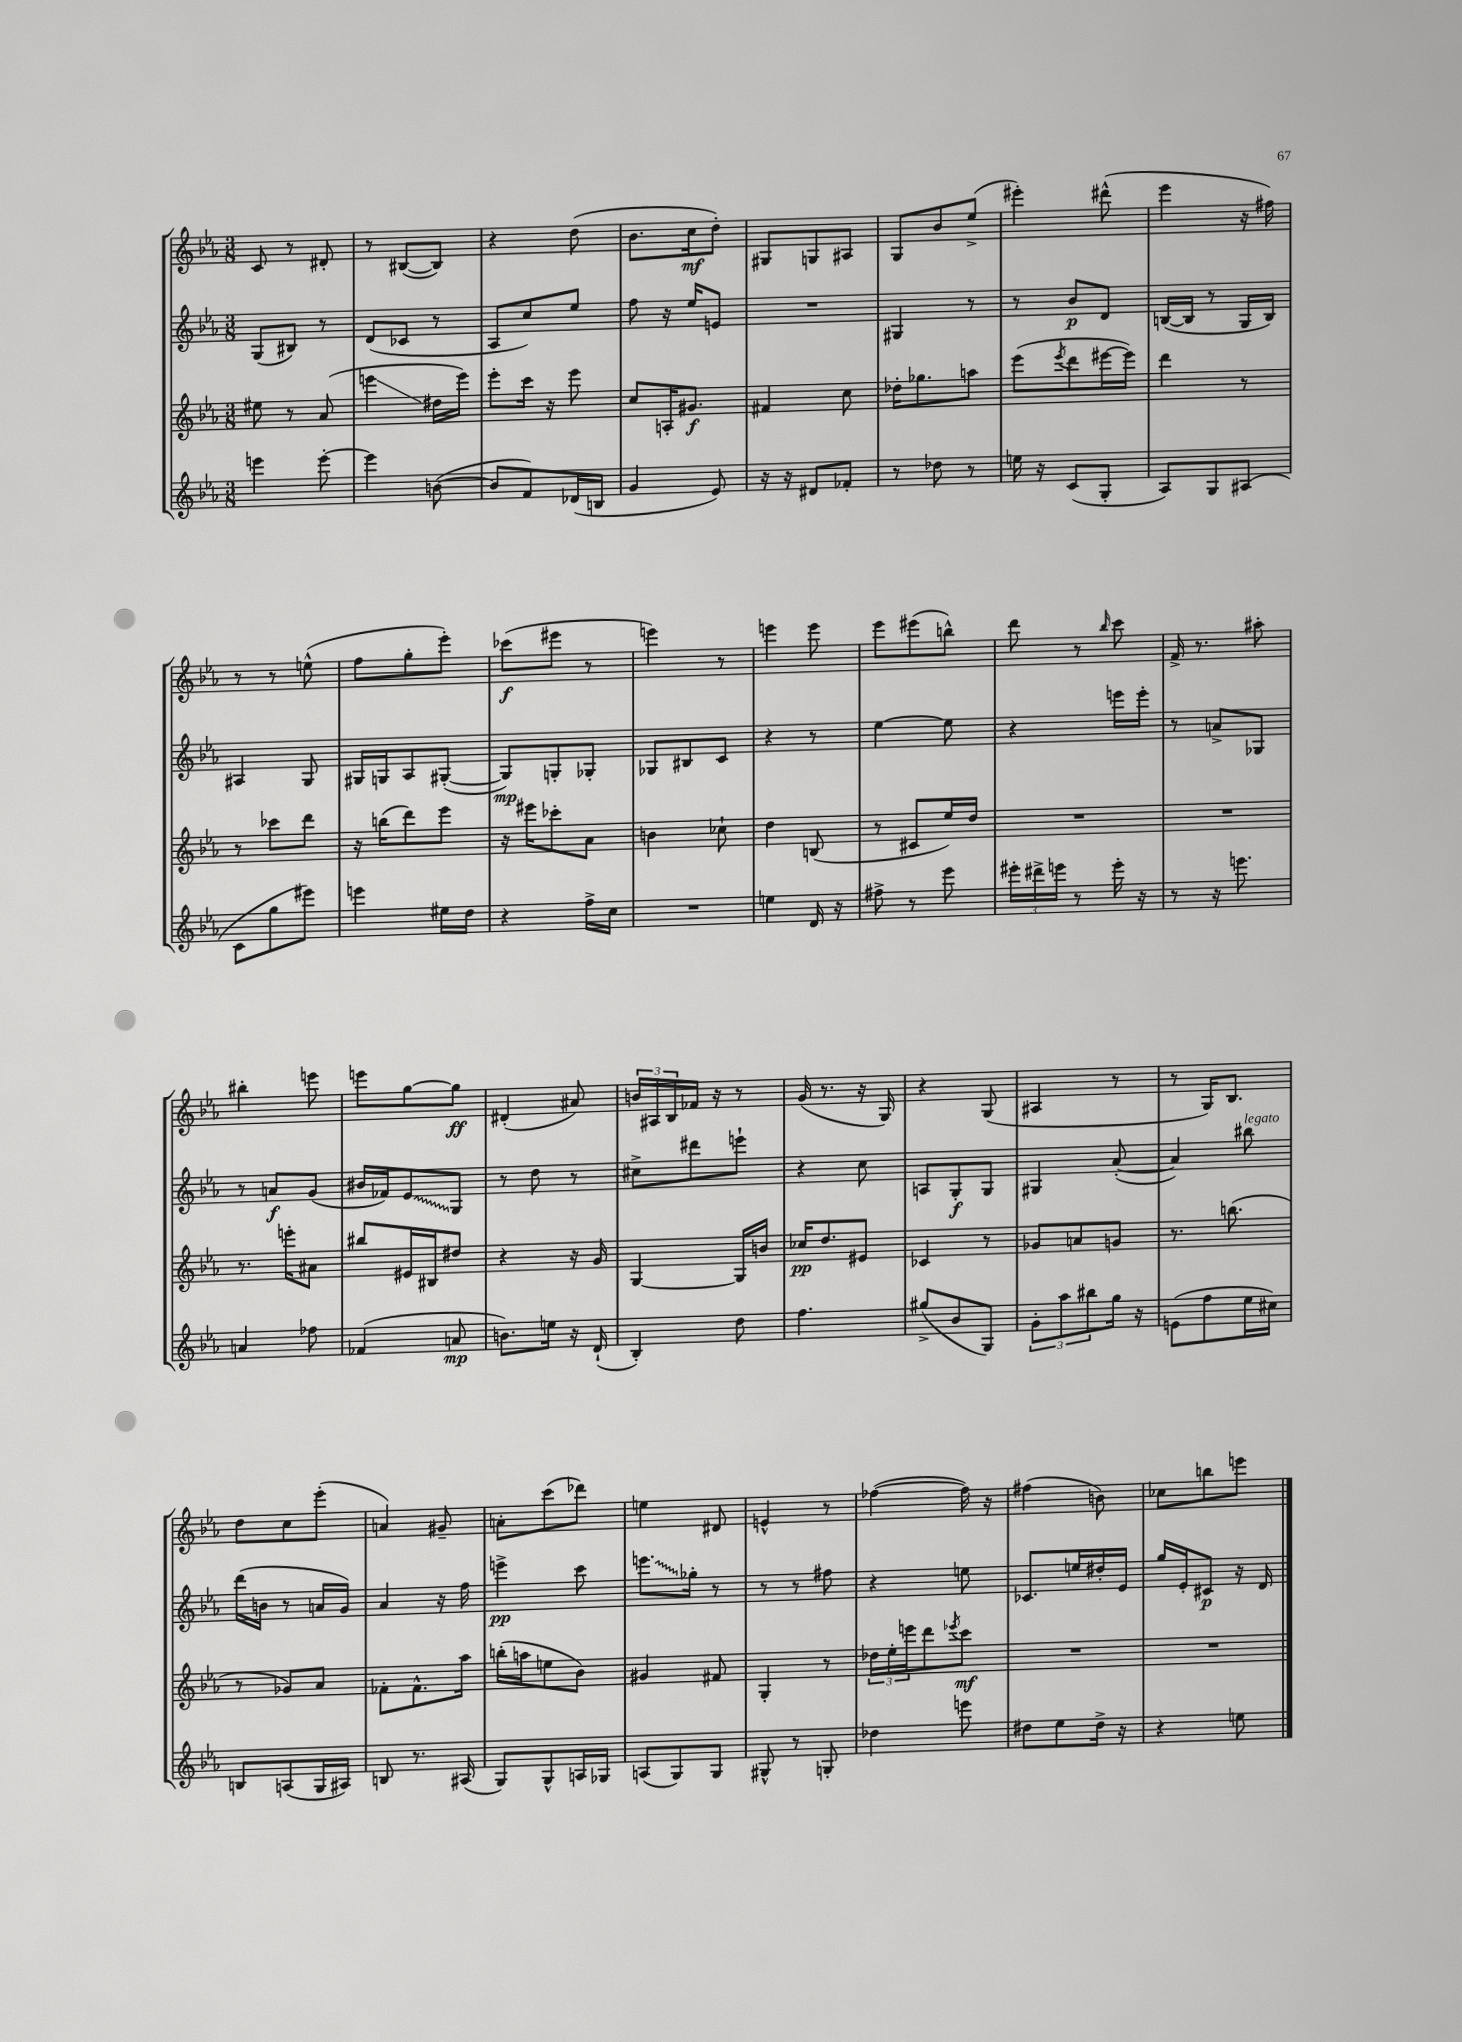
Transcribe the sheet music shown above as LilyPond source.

<<
\new StaffGroup <<
\new Staff = "s0" {
    \clef treble \key ees \major \numericTimeSignature \time 3/8
    c'8 r8 dis'8-. |
    r8 bis8~( bis8) |
    r4 d''8( |
    bes'8. c''16\mf d''8-.) |
    gis8 g8 ais8 |
    g8 bes'8 ees''8->( |
    eis'''4-.) dis'''8-^( |
    ees'''4 r16 fis''16) |
    r8 r8 e''8-^( |
    f''8 g''8-. ees'''8-.) |
    ces'''8\f( eis'''8 r8 |
    e'''4) r8 |
    e'''4 e'''8 |
    ees'''8 eis'''8( b''8-^) |
    d'''8 r8 \grace { bes''16 } c'''8 |
    f'16-> r8. ais''8-. |
    bis''4-. e'''8 |
    e'''8 g''8~ g''8\ff |
    dis'4-.( ais'8) |
    \tuplet 3/2 { b'16 ais16 bes16 } fes'16 r16 r8 |
    g'16( r8. r16 g16) |
    r4 g8( |
    ais4 r8 |
    r8 g16) bes8. |
    d''8 c''8 ees'''8-.( |
    a'4) gis'8-- |
    a'8-. c'''8( des'''8) |
    e''4 dis'8 |
    e'4-^ r8 |
    fes''4~( fes''16) r16 |
    fis''4( b'8) |
    ces''8 b''8 e'''8 \bar "|." |
}
\new Staff = "s1" {
    \clef treble \key ees \major \numericTimeSignature \time 3/8
    g8( bis8) r8 |
    d'8( ces'8 r8 |
    aes8 c''8) ees''8 |
    f''8 r16 ees''16 e'8 |
    R4. |
    gis4 r8 |
    r8 bes'8\p d'8 |
    b16~( b16 r8 g16 b16) |
    ais4 g8 |
    gis16 g16 aes8 gis8~-.( |
    gis8\mp) g8-. ges8-. |
    ges8 bis8 c'8 |
    r4 r8 |
    ees''4~ ees''8 |
    r4 e'''16 e'''16-. |
    r8 a'8-> ges8 |
    r8 a'8\f g'8( |
    bis'16 fes'16) \once \override Glissando.style = #'zigzag ees'8\glissando g8 |
    r8 d''8 r8 |
    cis''8-> dis'''8 e'''8-! |
    r4 c''8 |
    a8 g8-.\f g8 |
    gis4 aes'8~-.( |
    aes'4) bis''8^\markup { \italic "legato" } |
    d'''16( b'16 r8 a'16 g'16) |
    aes'4 r16 f''16 |
    e'''4->\pp c'''8 |
    \once \override Glissando.style = #'zigzag e'''8.\glissando ges''16-. r8 |
    r8 r8 fis''8 |
    r4 e''8 |
    ces'8. e''16 dis''16-. ees'16 |
    g''16 ees'16-. cis'8\p r16 d'16 \bar "|." |
}
\new Staff = "s2" {
    \clef treble \key ees \major \numericTimeSignature \time 3/8
    eis''8 r8 aes'8( |
    e'''4\glissando dis''16 e'''16) |
    ees'''8-. c'''16 r16 ees'''8 |
    c''8 a16-. gis'8.\f |
    fis'4 c''8 |
    des''16-. ges''8. a''8 |
    ees'''8( \acciaccatura { ees'''8 } d'''8 eis'''16~ eis'''16) |
    d'''4 r8 |
    r8 ces'''8 d'''8 |
    r16 b''16( d'''8) ees'''8 |
    r16 eis'''16 ces'''8-. aes'8 |
    b'4 ces''8-! |
    d''4 b8( |
    r8 cis'8 ees''16) d''16 |
    R4. |
    R4. |
    r8. e'''16-. ais'8 |
    bis''8 eis'16 bis16 dis''8 |
    r4 r16 g'16 |
    g4~ g16 b'16 |
    ces''16\pp d''8. eis'8 |
    ces'4 r8 |
    ges'8 a'8 g'8 |
    r8. b''8.( |
    r8 ges'8) aes'8 |
    fes'8-. fes'8.-^ aes''16 |
    b''16-.( a''16 e''8 bes'8) |
    gis'4 fis'8 |
    g4-. r8 |
    \tuplet 3/2 { des''16 ees''16-. e'''16 } d'''8 \acciaccatura { ees'''8 } c'''8\mf |
    R4. |
    R4. \bar "|." |
}
\new Staff = "s3" {
    \clef treble \key ees \major \numericTimeSignature \time 3/8
    e'''4 e'''8~-. |
    e'''4 b'8~( |
    b'8 f'8) des'16( b16 |
    g'4 ees'8) |
    r16 r16 dis'8 fes'8-. |
    r8 des''8 r8 |
    e''16 r16 c'8( g8-. |
    aes8) g8 ais8( |
    c'8 g''8 eis'''8) |
    e'''4 eis''16 d''16 |
    r4 f''16-> c''16 |
    R4. |
    e''4 d'16 r16 |
    fis''8-> r8 ees'''8 |
    \tuplet 3/2 { eis'''16-. dis'''16-> e'''16 } r8 e'''16-. r16 |
    r8 r16 e'''8. |
    a'4 fes''8 |
    fes'4( a'8\mp |
    b'8.) e''16 r16 d'16-!( |
    bes4-.) d''8 |
    f''4. |
    gis''8->( bes'8 g8) |
    \tuplet 3/2 { g'8-. aes''8 bis''8 } g''16 r16 |
    e'8( f''8 ees''16 cis''16) |
    b8 a8( g16 ais16) |
    b8 r8. ais16( |
    g8) g8-^ a16 ges16 |
    a8( g8) g8 |
    gis8-^ r8 g8-. |
    des''4 e'''8 |
    dis''8 ees''8 dis''16-> r16 |
    r4 e''8 \bar "|." |
}
>>
>>
\layout { \context { \Score \remove "Bar_number_engraver" } }
